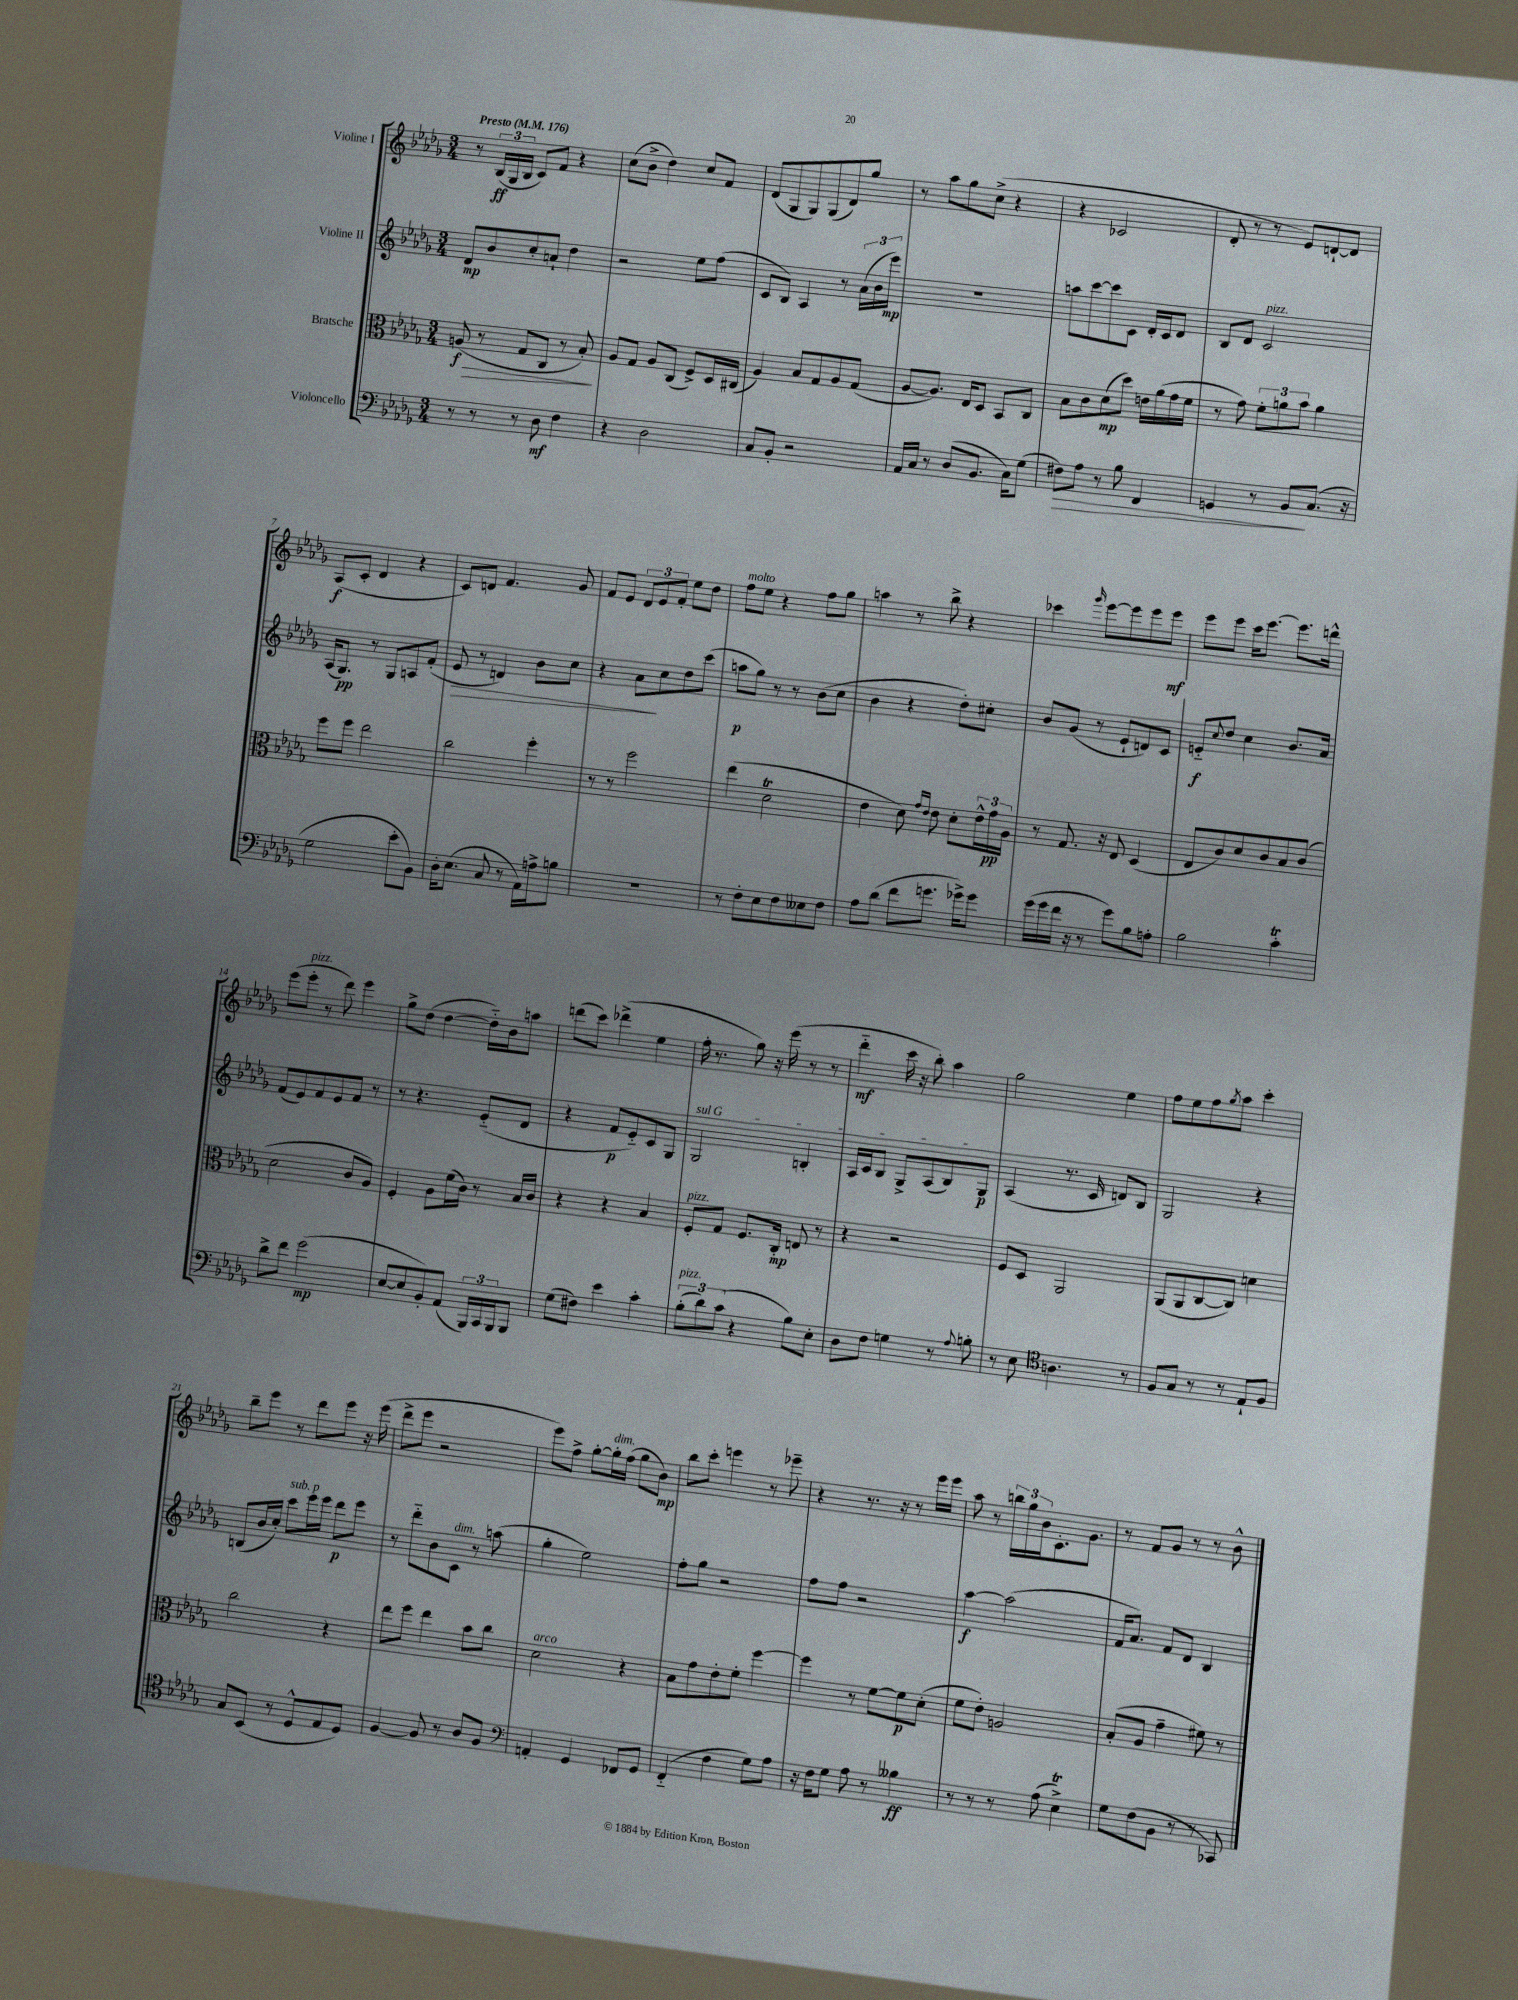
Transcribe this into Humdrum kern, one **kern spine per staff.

**kern	**kern	**kern	**kern
*staff4	*staff3	*staff2	*staff1
*clefF4	*clefC3	*clefG2	*clefG2
*k[b-e-a-d-g-]	*k[b-e-a-d-g-]	*k[b-e-a-d-g-]	*k[b-e-a-d-g-]
*M3/4	*M3/4	*M3/4	*M3/4
*MM176	*MM176	*MM176	*MM176
8r	(8A/	8d-/L	8r
8r	8r	8b-/	(24B-/LL
.	.	.	24G-/
.	.	.	24B-/JJ
8r	8G-/L	8cc'/	8c/L)
8D-\	8C/J	8a`/J	8f/J
4F\	8r	4dd-\	4r
.	8B-'/)	.	.
=	=	=	=
4r	8A-/L	2r	(8cc\L
.	8G-/J	.	8b-^\J
2D-\	8A-/L	.	4dd-\)
.	(8C/J	.	.
.	8F^/L)	8ee-\L	8cc/L
.	16D-/L	(8ff\J	8f/J
.	(16C#/JJ	.	.
=	=	=	=
8C/L	4A-/)	8c/L	(8d-/L
8BB-'/J	.	8B-/J)	8G-/
2r	8B-/L	4A-/	8G-/)
.	8G-/	.	(8G-/
.	8A-/	8r	8d-/)
.	(8G-/J	(24a-\LL	8gg-/J
.	.	24b-\	.
.	.	24eee-\JJ)	.
=	=	=	=
16AA-/LL	[8A-/L	2.r	8r
16C/JJ	.	.	.
8r	8.A-/]J)	.	8aa-\L
(8D-/L	.	.	8gg-\
.	16E-/LK	.	.
8.BB-/J	8D-/J	.	(8cc^\J
.	8BB-/L	.	4r
16C\LK)	.	.	.
(8G-\J	8C/J	.	.
=	=	=	=
8F#\L)	8B-\L	8aa\L	4r
8A-\J	8c\	[8ccc\	.
8r	(8d-\	8ccc\]	2c-/
8B-\	8dd-\J)	8c\J	.
4FF/	16e\LL	16d-'/LL	.
.	(16a-\	16c/J	.
.	16g-\	8d-/J	.
.	16f\JJ	.	.
=	=	=	=
4GG/	8r	8B-/L	8d-'/
.	8g-\)	8d-/J	8r
8r	12f'\L	2c/	8r
.	12a\	.	.
8BB-/L	.	.	8e-/L)
.	12b-\J	.	.
(8.C/J	4a\	.	[8d`/
.	.	.	8d/]J
16r	.	.	.
=	=	=	=
2G-\	8ff\L	(16A-/LK	(8A-/L
.	.	8.G-/J)	.
.	8ff\J	.	8c'/J
.	2ee-\	8r	4d-/
.	.	8G-/L	.
8e-'\L	.	8A/	4r
8BB-\J)	.	(8f'/J	.
=	=	=	=
16D-'\LK	2cc\	8e-/	8c/L)
(8.E-\J	.	.	.
.	.	8r	8d/J
8C/	.	4d/)	4.f/
8r	.	.	.
16AA-\LL)	4ff'\	8b-\L	.
16A^\J	.	.	.
8B\J	.	8cc\J	8g-/
=	=	=	=
2.r	8r	4r	8f/L
.	8r	.	8e-/J
.	2ff\	8a-\L	12d-/L
.	.	.	12e-/
.	.	8cc\	.
.	.	.	12f'/J
.	.	8dd-\	8ee-\L
.	.	(8ccc\J	8dd-\J
=	=	=	=
8r	(4ee-\	8aa\L	8ff\L
8F'\L	.	8gg-\J)	8ee-\J
8E-\	2d-\	8r	4r
8F\	.	8r	.
8E--\	.	(8b-\L	8ff\L
8F\J	.	8cc\J	8gg-\J
=	=	=	=
8A-\L	4e-\	4b-\	4aa\
(8d-\J	.	.	.
8f\L	8d-\)	4r	8r
.	16qqg-/LL	.	.
.	16qqe-/JJ	.	.
8.g\J	8e-\	.	8bb-^\
.	8d-'\L	8dd-'\L)	4r
16g-^\LK)	.	.	.
8g-\J	24e-^^\L	8cc#'\J	.
.	24g-\	.	.
.	24A-\JJ	.	.
=	=	=	=
(16g-\LL	8r	8b-/L	4ccc-\
16g-\	.	.	.
16f\JJ	8.G-/	(8g-/J	.
16r	.	.	.
.	.	.	16qqggg-/
8r	.	8r	[8eee-\L
.	16r	.	.
8g-\L)	8E-/	8e-`/L	8eee-\]
8B-\	(4D-/	8d/)	8eee-\
8A'\J	.	8c/J	8eee-\J
=	=	=	=
2B-\	8E-/L	8e'~/L	8eee-\L
.	.	8qqcc/	.
.	8c/)	8dd-/J	8eee-\J
.	8d-/	4cc\	16ccc\LK
.	.	.	[8.eee-\J
.	8c/	.	.
4c'\	8B-/	8.b-/L	8.eee-\]L
.	(8c/J	.	.
.	.	16a-/Jk	16ddd^^\Jk
=	=	=	=
8d-^\L	2d-\	(8f/L	(8eee-\L
8f\J	.	8e-/)	8eee-'\J
(2g-\	.	8f/	8r
.	.	8e-/	8ddd-\)
.	8c/L	8f/J	4eee-\
.	8A-/J)	8r	.
=	=	=	=
[8E-/L	4F'/	8r	8gg-^\L
8E-/]	.	4.r	(8dd-\J
8BB-'/)	8A-\L	.	[4dd-\
(8AA-/J	(16f\L	.	.
.	16c\JJ)	.	.
24BBB-/LL)	8r	(8e-'~/L	16dd-'~\]LL)
24CC/	.	.	.
.	.	.	16b-\J
24BBB-/J	.	.	.
8BBB-/J	16B-/LL	8d-/J	8aa\J
.	16c/JJ	.	.
=	=	=	=
(8G-\L	4r	4r	(8ddd\L
8F#\J)	.	.	8ccc\J)
4e-\	4r	8f/L	(4ddd-^\
.	.	8e-'~/)	.
4c'\	4B-/	8c/	4ee-\
.	.	8G-/J	.
=	=	=	=
(12B-'\L	8F'/L	2G-/	16ff'\
.	.	.	8.r
12d-\)	.	.	.
.	8G-/J	.	.
(12c\J	.	.	.
4r	8.F/L	.	8gg-\)
.	.	.	16r
.	16C'/Jk	.	(16eee-\
8B-\L)	8E/	4B'/	8r
8E-'\J	8r	.	8r
=	=	=	=
8D-\L	4r	16A-/LL	4ddd-'~\
.	.	16c/J	.
8F\J	.	8B-/J	.
4G\	2r	8G-^/L	16ccc\
.	.	.	16r
.	.	(8A-/	8bb-'\)
8r	.	8B-/)	4aa-\
8qqA-/	.	.	.
8B'\	.	8G-/J	.
=	=	=	=
8r	8F/L	(4A-/	2gg-\
8E-\	8D-/J	.	.
*clefC4	*	*	*
4.A\	2AA-/	8.r	.
.	.	16c/	.
.	.	8d/L)	4ee-\
8r	.	8B-/J	.
=	=	=	=
8F/L	(8AA-/L	2G-/	8ff\L
8G-/J	8AA-/	.	8ee-\
8r	[8C/	.	8ff\
.	.	.	8qgg-/
8r	8C/]J)	.	8aa-\J
8E-`/L	4d\	4r	4ccc'\
8F/J	.	.	.
=	=	=	=
8G-/L	2cc\	(8B/L	8bb-~\L
(8BB-/J	.	16b-/L	8eee-\J
.	.	16cc'/JJ)	.
8r	.	8ccc\L	8r
8D-^^/L	.	16eee-\L	8ddd-\L
.	.	16eee-\JJ	.
8E-/	4r	8ddd-\L	8eee-\J
8D-/J)	.	8eee-\J	16r
.	.	.	(16eee-\
=	=	=	=
[4F/	8ee-\L	8r	8ddd-^\L
.	8ff\J	8ddd-'~\L	8eee-\J
8F/]	4ee-\	8b-\	2r
8r	.	8c\J	.
8A-/L	8b-\L	8r	.
8F/J	8cc\J	(8aa\	.
=	=	=	=
*clefF4	*	*	*
4AA'/	2d-\	4gg-'\	8eee-\L)
.	.	.	8ff^\J
4GG-/	.	2ee-\)	[8gg-'\L
.	.	.	16gg-'\]L
.	.	.	(16ff\JJ
8FF-/L	4r	.	8gg-\L
8GG-/J	.	.	8b-\J)
=	=	=	=
(4FF'~/	8B-\L	8ff'\L	8bb-\L
.	8g-\	8gg-\J	8ccc'\J
4F\	8e-'\	2r	4eee\
.	8f'\J	.	.
8G-\L)	[4ff\	.	8r
8A-\J	.	.	8eee-~\
=	=	=	=
16r	4ff\]	8ff\L	4r
16F\LK	.	.	.
8G-\J	.	8ff\J	.
8A-\	8r	2r	8.r
8r	[8f\L	.	.
.	.	.	16r
4B--\	8f\]	.	8r
.	(8d-'\J	.	16eee-\LL
.	.	.	16eee-\JJ
=	=	=	=
8r	8f\L	[4aa-\	8aa-\
8r	8e-'\J)	.	8r
8r	2A/	(2aa-\]	24bb\LL
.	.	.	24gg-\
.	.	.	24b-\J
(8A-\	.	.	8.c'\
4E-^\)	.	.	.
.	.	.	8.g-\J
=	=	=	=
8G-\L	(8B-'/L	16f/LK	8r
.	.	8.a-/J)	.
(8F\	8A-/J	.	8f/L
8BB-\J	4g-~\	8f/L	8g-/J
8r	.	8d-/J	8r
8r	8f#\)	4B-/	8r
8CC-/)	8r	.	8b-^^\
==	==	==	==
*-	*-	*-	*-
